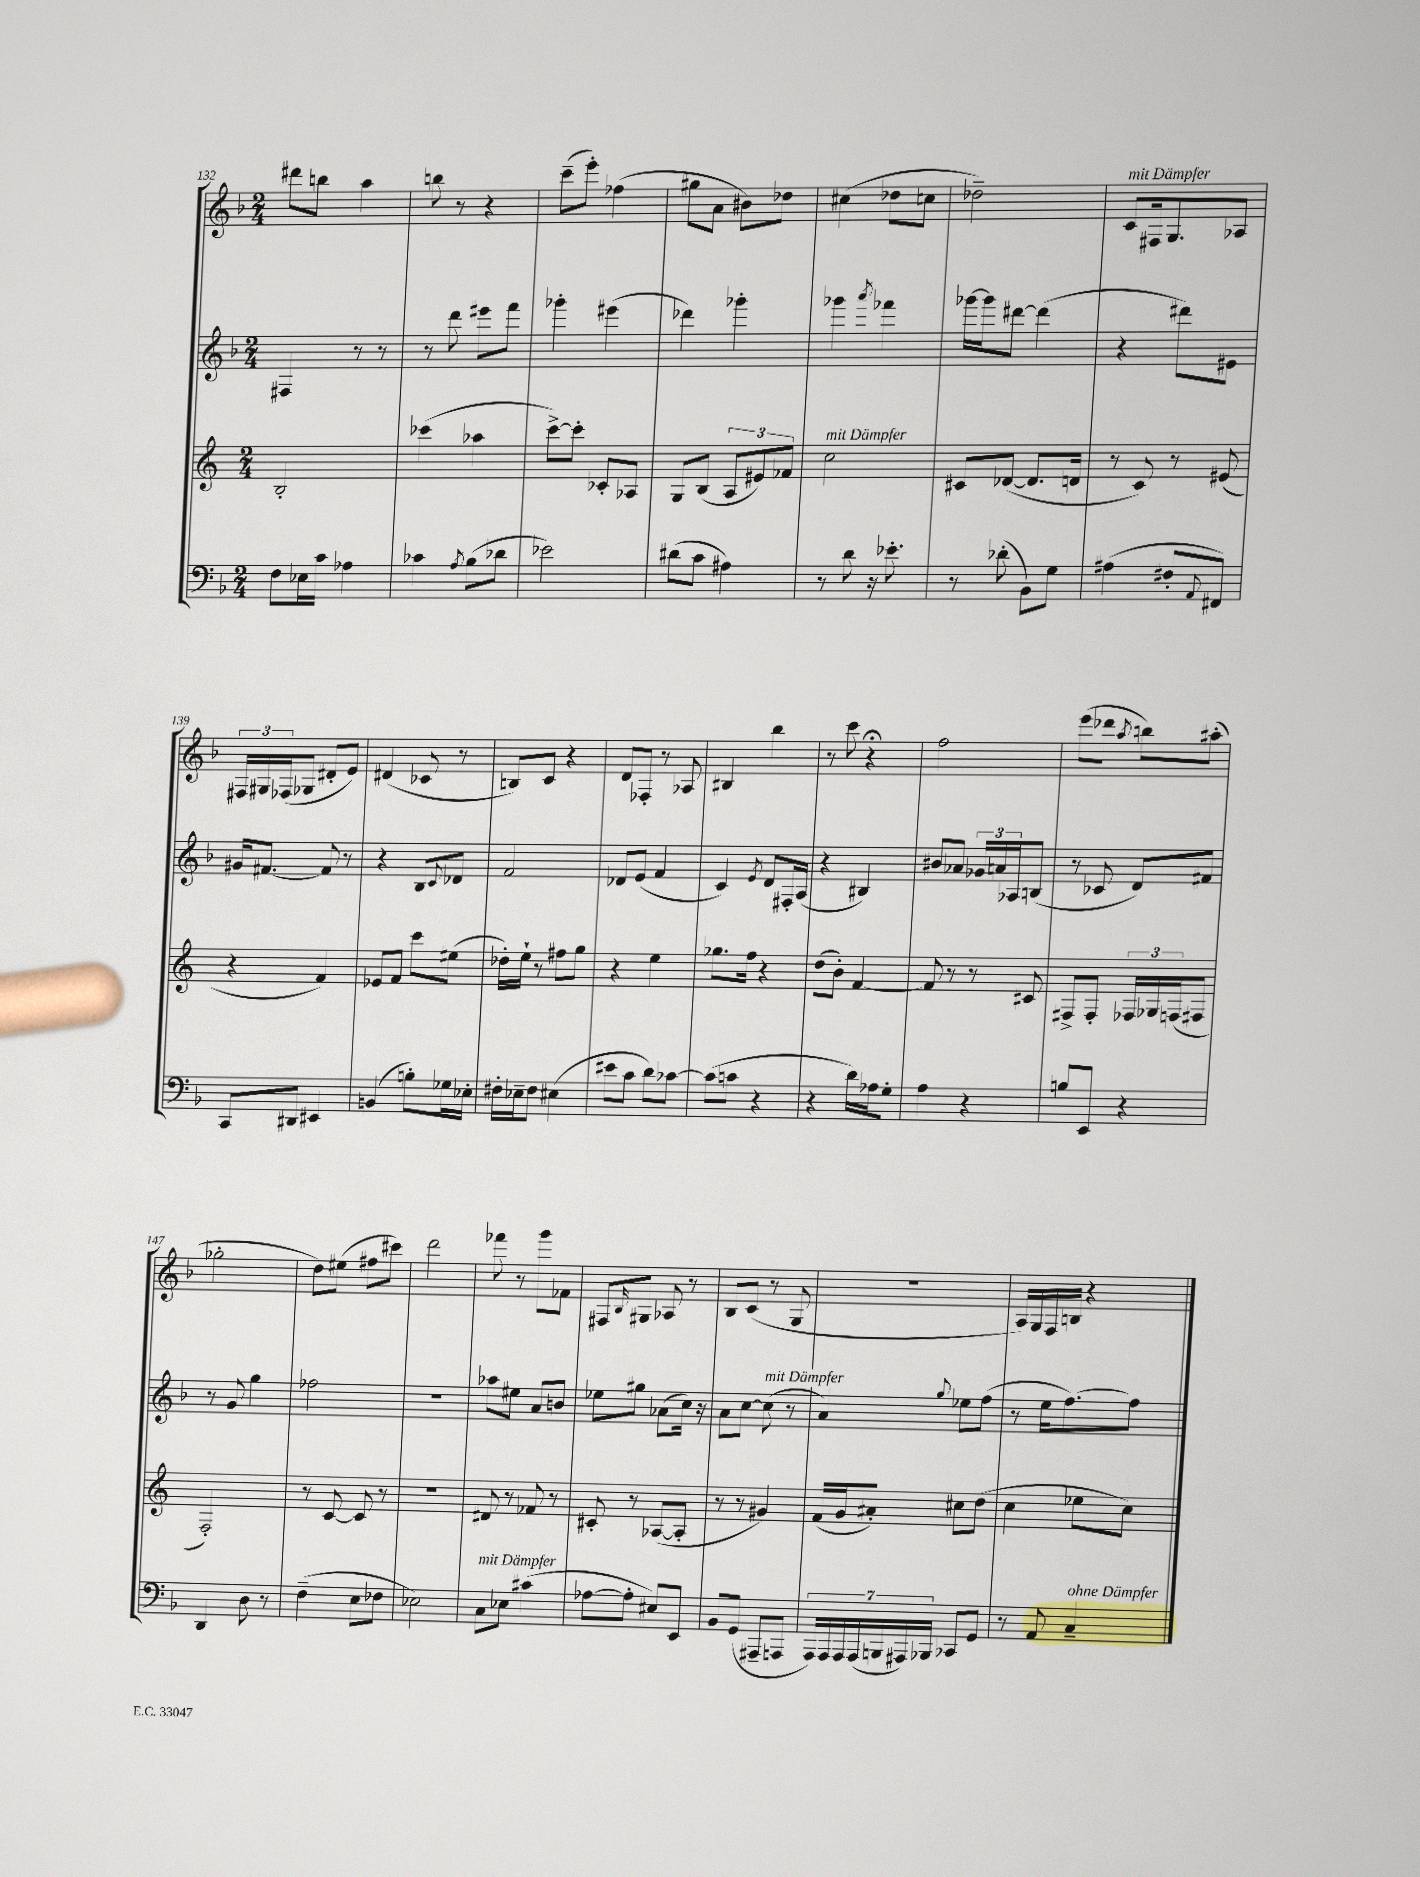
<<
\new StaffGroup <<
\new Staff = "s0" {
    \clef treble \key f \major \numericTimeSignature \time 2/4
    dis'''8 b''8 a''4 |
    b''8 r8 r4 |
    c'''8--( e'''8-.) fes''4( |
    gis''8 a'8 bis'8) des''8 |
    cis''4( des''8 c''8 |
    des''2--) |
    c'8^\markup { \italic "mit Dämpfer" } fis16 g8. aes8 |
    \tuplet 3/2 { fis16 gis16 fes16( } ges8 dis'8-. e'8) |
    dis'4( ces'8 r8 |
    b8) c'8 r4 |
    d'8 fes8-. r8 aes8 |
    bis4 bes''4 |
    r8 c'''8 r4\fermata |
    f''2 |
    e'''8( des'''8 \acciaccatura { a''8 } b''8) ais''8-.( |
    ges''2-. |
    d''8) eis''8( fis''8 cis'''8) |
    d'''2 |
    fes'''8 r8 g'''8 fes'8 |
    fis8 \grace { bes16 } gis8 aes8 r8 |
    bes8 c'8( r8 g8 |
    r2 |
    a16) g16 f16 b16 r4 \bar "|." |
}
\new Staff = "s1" {
    \clef treble \key f \major \numericTimeSignature \time 2/4
    fis4 r8 r8 |
    r8 d'''8 eis'''8 f'''8 |
    ges'''4-. eis'''4( |
    des'''4) ges'''4-. |
    ges'''4 \acciaccatura { a'''8 } fes'''4 |
    ges'''16~ ges'''16 dis'''8~ dis'''4( |
    r4 dis'''8) eis'8 |
    gis'16 fis'8.~ fis'8 r8 |
    r4 bes8 \appoggiatura { c'8 } des'8 |
    f'2 |
    des'8 e'8( f'4 |
    c'4) \acciaccatura { e'8 } d'8 fis16-. a16( |
    r4 bis4) |
    bis'8 aes'8 \tuplet 3/2 { ges'16 a'16 aes16 } b8( |
    r8 ces'8 d'8) fis'8 |
    r8 g'8 g''4 |
    fes''2 |
    R2 |
    aes''8 eis''8 a'8 b'8 |
    ees''8 gis''8 aes'8( c''16) r16 |
    a'8 c''8~ c''8^\markup { \italic "mit Dämpfer" }( r8 |
    a'4) \appoggiatura { g''8 } ees''8 f''8( |
    r8 e''16 f''8.~) f''8 \bar "|." |
}
\new Staff = "s2" {
    \clef treble \key c \major \numericTimeSignature \time 2/4
    b2-. |
    ces'''4( aes''4 |
    c'''8~->) c'''8-. ces'8-. aes8 |
    g8 b8( \tuplet 3/2 { a8 eis'8) fes'8 } |
    c''2^\markup { \italic "mit Dämpfer" } |
    cis'8 des'8~( des'8. d'16 |
    r8 c'8) r8 eis'8( |
    r4 f'4) |
    ees'8 f'8 c'''8 eis''8( |
    des''16-.) e''16-! r8 fis''8 g''8 |
    r4 e''4 |
    ges''8. f''16 r4 |
    d''8( b'8-.) f'4~ |
    f'8 r8 r8 cis'8 |
    fis8-> fis8-. \tuplet 3/2 { fes16 ges16 f16( } fis8 |
    f2-.) |
    r8 c'8~ c'8 r8 |
    r2 |
    dis'8 r8 fes'8 r8 |
    cis'8-. r8 aes8~( aes8-. |
    r8 r8 gis'4) |
    f'16( g'16 ais'8-.) cis''8 d''8( |
    c''4 ees''8 c''8) \bar "|." |
}
\new Staff = "s3" {
    \clef bass \key f \major \numericTimeSignature \time 2/4
    f8 ees16 c'16 aes4 |
    ces'4 \acciaccatura { a8 } bes8( des'8 |
    ees'2) |
    dis'8( c'8 ais4) |
    r8 d'8 r16 ees'8.-. |
    r8 des'8-.( bes,8) g8 |
    ais4( fis8-. \appoggiatura { a,8 } fis,8) |
    c,8 dis,8 eis,4 |
    b,4( b8-.) ges16 ees16-. |
    fis16-. ees16-- fis8 eis4( |
    eis'8 c'8 d'8) ces'8~ |
    ces'8( c'8 r4 |
    r4 d'16) aes16 g8-. |
    a4 r4 |
    b8 e,8 r4 |
    d,4 d8 r8 |
    f4--( e8 fes8 |
    ees2) |
    c8^\markup { \italic "mit Dämpfer" } ees8 cis'4( |
    aes8~ aes8-. eis8) e,8 |
    bes,8 g,8( ais,,8-- a,,8 |
    \tuplet 7/4 { a,,16) a,,16 a,,16 a,,16( b,,16 ais,,16) bes,,16 } ces,8 g,8 |
    r8 a,8 c4--^\markup { \italic "ohne Dämpfer" } \bar "|." |
}
>>
>>
\layout { \context { \Score currentBarNumber = #132 } }
